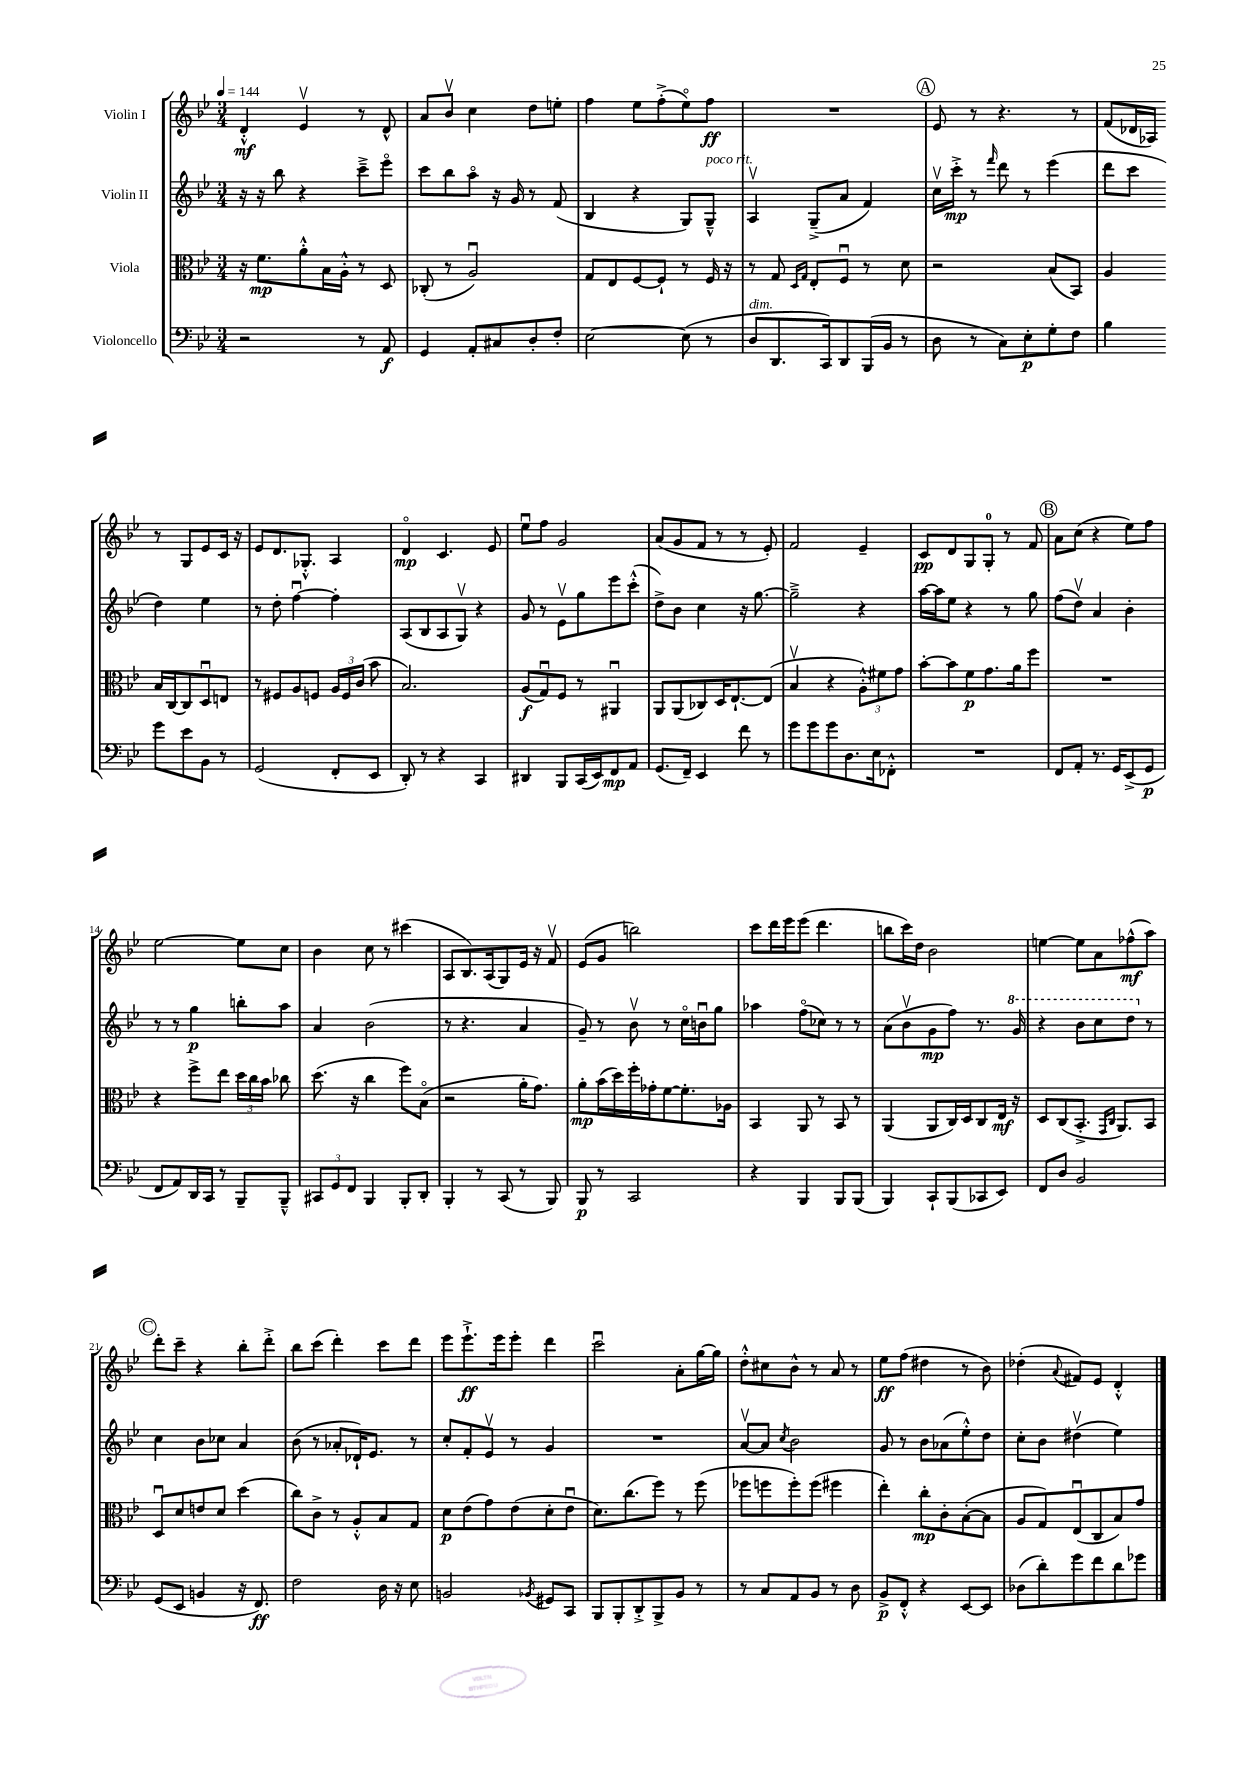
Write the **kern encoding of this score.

**kern	**dynam	**kern	**dynam	**kern	**dynam	**kern	**dynam
*part4	*part4	*part3	*part3	*part2	*part2	*part1	*part1
*staff4	*staff4	*staff3	*staff3	*staff2	*staff2	*staff1	*staff1
*I"Violoncello	*	*I"Viola	*	*I"Violin II	*	*I"Violin I	*
*clefF4	*	*clefC3	*	*clefG2	*	*clefG2	*
*k[b-e-]	*	*k[b-e-]	*	*k[b-e-]	*	*k[b-e-]	*
*M3/4	*	*M3/4	*	*M3/4	*	*M3/4	*
*MM144	*	*MM144	*	*MM144	*	*MM144	*
=1	=1	=1	=1	=1	=1	=1	=1
2r	.	16r	.	16r	.	4d'^^/	mf
.	.	8.f\L	mp	16r	.	.	.
.	.	.	.	8bb-\	.	.	.
.	.	8a'^^\	.	4r	.	4e-v/	.
.	.	16B-\L	.	.	.	.	.
.	.	16A'^^\JJ	.	.	.	.	.
8r	.	8r	.	8ccc~^\L	.	8r	.
8AA/	f	8D/	.	8eee-\J	.	8d^^/	.
=2	=2	=2	=2	=2	=2	=2	=2
4GG/	.	(8C-X'/	.	8ccc\L	.	8a/L	.
.	.	8r	.	8bb-\	.	8b-v/J	.
8AA'/L	.	2Au/)	.	8aa\J	.	4cc\	.
8C#X/	.	.	.	16r	.	.	.
.	.	.	.	16g/	.	.	.
8D'/	.	.	.	8r	.	8dd\L	.
8F'/J	.	.	.	(8f/	.	8een'\J	.
=3	=3	=3	=3	=3	=3	=3	=3
[2E-\	.	8G/L	.	4B-/	.	4ff\	.
.	.	8E-/	.	.	.	.	.
.	.	[8F/	.	4r	.	8ee-\L	.
.	.	8F`/J]	.	.	.	(8ff'^\	.
(8E-\]	.	8r	.	8G/L)	.	8ee-\)	.
!	!	!	!	!LO:TX:a:i:t=poco rit.	!	!	!
8r	.	16F/	.	8G~^^/J	.	8ff\J	ff
.	.	16r	.	.	.	.	.
=4	=4	=4	=4	=4	=4	=4	=4
!LO:TX:a:i:t=dim.	!	!	!	!	!	!	!
8D/L	.	8r	.	4Av/	.	2.r	.
8.DD/	.	8G/	.	.	.	.	.
.	.	16qqD/LL	.	.	.	.	.
.	.	16qqG/JJ	.	.	.	.	.
.	.	8E-'/L	.	(8G~^/L	.	.	.
16CC/k)	.	.	.	.	.	.	.
8DD/	.	8Fu/J	.	8a/J	.	.	.
(16BBB-/L	.	8r	.	4f/)	.	.	.
16BB-/JJ	.	.	.	.	.	.	.
8r	.	8d\	.	.	.	.	.
!!LO:REH:place=s1:t=A
=5	=5	=5	=5	=5	=5	=5	=5
8D\	.	2r	.	16ccv\LL	.	8e-/	.
.	.	.	.	16ccc'^\JJ	mp	.	.
8r	.	.	.	8r	.	8r	.
.	.	.	.	16qqfff/	.	.	.
8C\L)	.	.	.	8ddd\	.	4.r	.
8E-'\	p	.	.	8r	.	.	.
8G'\	.	(8B-/L	.	(4eee-\	.	.	.
8F\J	.	8BB-/J)	.	.	.	8r	.
=6	=6	=6	=6	=6	=6	=6	=6
4B-\	.	4A/	.	8ddd\L	.	(8f/L	.
.	.	.	.	8ccc\J	.	16d-X/L	.
.	.	.	.	.	.	16A-X/JJ)	.
8g\L	.	16B-/LL	.	4dd\)	.	8r	.
.	.	[16C/J	.	.	.	.	.
8e-\	.	8C/]	.	.	.	8G/L	.
8BB-\J	.	8Du/	.	4ee-\	.	8e-/	.
8r	.	8En/J	.	.	.	16c/Jk	.
.	.	.	.	.	.	16r	.
!!LO:LB:g=z
=7	=7	=7	=7	=7	=7	=7	=7
(2GG/	.	8r	.	8r	.	8e-/L	.
.	.	8F#X/L	.	8dd'\	.	8.d/	.
.	.	8A/	.	[4ffu\	.	.	.
.	.	.	.	.	.	8.G-X'^^/J	.
.	.	8Fn/J	.	.	.	.	.
8FF'/L	.	24A/LL	.	4ff'\]	.	4A/	.
.	.	24F/	.	.	.	.	.
.	.	(24c/JJ	.	.	.	.	.
8EE-/J	.	8b-\	.	.	.	.	.
=8	=8	=8	=8	=8	=8	=8	=8
8DD'/)	.	2.B-/)	.	(8A/L	.	4d/	mp
8r	.	.	.	8B-/	.	.	.
4r	.	.	.	8A/	.	4.c/	.
.	.	.	.	8Gv/J)	.	.	.
4CC/	.	.	.	4r	.	.	.
.	.	.	.	.	.	8e-/	.
=9	=9	=9	=9	=9	=9	=9	=9
4DD#X/	.	(8A/L	f	8g/	.	8ee-u\L	.
.	.	8Gu/)	.	8r	.	8ff\J	.
8BBB-/L	.	8F/J	.	8e-v\L	.	2g/	.
(16CC/L	.	8r	.	8gg\	.	.	.
16EE-/J)	.	.	.	.	.	.	.
8FF/	mp	4AA#Xu/	.	8eee-\	.	.	.
8AA/J	.	.	.	(8ccc'^^\J	.	.	.
=10	=10	=10	=10	=10	=10	=10	=10
(8.GG/L	.	8AA/L	.	8dd^\L)	.	(8a/L	.
.	.	(8AA/	.	8b-\J	.	8g/	.
16FF~/Jk)	.	.	.	.	.	.	.
4EE-/	.	8C-X/)	.	4cc\	.	8f/J	.
.	.	16D/K	.	.	.	8r	.
.	.	[8.E-`/	.	.	.	.	.
8f\	.	.	.	16r	.	8r	.
.	.	.	.	[8.gg\	.	.	.
8r	.	(8E-/J]	.	.	.	8e-'/)	.
=11	=11	=11	=11	=11	=11	=11	=11
8g\L	.	4B-v/	.	2gg~^\]	.	2f/	.
8g\	.	.	.	.	.	.	.
8g\	.	4r	.	.	.	.	.
8.D\	.	.	.	.	.	.	.
.	.	12A'^^\L)	.	4r	.	4e-~/	.
16E-\k	.	.	.	.	.	.	.
.	.	12f#X\	.	.	.	.	.
8FF-X'^^\J	.	.	.	.	.	.	.
.	.	12g\J	.	.	.	.	.
=12	=12	=12	=12	=12	=12	=12	=12
2.r	.	[8b-'\L	.	[16aa\LL	.	8c/L	pp
.	.	.	.	16aa\J]	.	.	.
.	.	8b-\]	.	8ee-\J	.	8d/	.
.	.	8f\	p	4r	.	8G/	.
.	.	8.g\	.	.	.	8G'/J	.
.	.	.	.	8r	.	8r	.
.	.	16a\k	.	.	.	.	.
.	.	8ff\J	.	8gg\	.	8f/	.
!!LO:REH:place=s1:t=B
=13	=13	=13	=13	=13	=13	=13	=13
8FF/L	.	2.r	.	(8ff\L	.	8a\L	.
8AA'/J	.	.	.	8ddv\J)	.	(8cc\J	.
8.r	.	.	.	4a/	.	4r	.
16GG/KL	.	.	.	.	.	.	.
(8EE-^/	.	.	.	4b-'\	.	8ee-\L)	.
8GG/J	p	.	.	.	.	8ff\J	.
!!LO:LB:g=z
=14	=14	=14	=14	=14	=14	=14	=14
8FF/L	.	4r	.	8r	.	[2ee-\	.
8AA/)	.	.	.	8r	.	.	.
16DD/L	.	8ff^\L	.	4gg\	p	.	.
16CC/JJ	.	.	.	.	.	.	.
8r	.	8ee-\J	.	.	.	.	.
8BBB-~/L	.	24dd\LL	.	8bbn'\L	.	8ee-\L]	.
.	.	24cc\	.	.	.	.	.
.	.	24b-\JJ	.	.	.	.	.
8BBB-~^^/J	.	8cc-X\	.	8aa\J	.	8cc\J	.
=15	=15	=15	=15	=15	=15	=15	=15
12CC#X/L	.	(8.dd\	.	4a/	.	4b-\	.
12GG/	.	.	.	.	.	.	.
12FF/J	.	.	.	.	.	.	.
.	.	16r	.	.	.	.	.
4BBB-/	.	4cc\	.	(2b-\	.	8cc\	.
.	.	.	.	.	.	8r	.
8BBB-'/L	.	8ff\L)	.	.	.	(4ccc#X\	.
8DD'/J	.	(8B-\J	.	.	.	.	.
=16	=16	=16	=16	=16	=16	=16	=16
4BBB-'/	.	2r	.	8r	.	8A/L	.
.	.	.	.	4.r	.	8.B-/)	.
8r	.	.	.	.	.	.	.
.	.	.	.	.	.	(16A/k	.
(8CC/	.	.	.	.	.	8G/)	.
8r	.	16a'\KL	.	4a/	.	16e-/Jk	.
.	.	8.g\J)	.	.	.	16r	.
8BBB-/)	.	.	.	.	.	8fv/	.
=17	=17	=17	=17	=17	=17	=17	=17
8BBB-/	p	8a'\L	mp	8g~/)	.	(8e-/L	.
8r	.	(16b-\L	.	8r	.	8g/J	.
.	.	16dd\)	.	.	.	.	.
2CC/	.	16ff'\	.	8b-v\	.	2bbn\)	.
.	.	16g-X'\J	.	.	.	.	.
.	.	[8f\	.	8r	.	.	.
.	.	8.f'\]	.	16cc\LL	.	.	.
.	.	.	.	16bnu\J	.	.	.
.	.	.	.	8gg\J	.	.	.
.	.	16A-X\Jk	.	.	.	.	.
=18	=18	=18	=18	=18	=18	=18	=18
4r	.	4BB-/	.	4aa-X\	.	8ccc\L	.
.	.	.	.	.	.	16ddd\L	.
.	.	.	.	.	.	16eee-\J	.
4BBB-/	.	8AA/	.	(8ff\L	.	(8eee-\J	.
.	.	8r	.	8cc-X\J)	.	4.ddd\	.
8BBB-/L	.	8BB-/	.	8r	.	.	.
(8BBB-/J	.	8r	.	8r	.	.	.
=19	=19	=19	=19	=19	=19	=19	=19
4BBB-/)	.	(4AA/	.	(8a\L	.	8bbn\L	.
.	.	.	.	8b-v\	.	16ccc\L)	.
.	.	.	.	.	.	16dd\JJ	.
8CC`/L	.	8AA/L	.	8g\	mp	2b-\	.
(8BBB-/	.	16C/L)	.	8ff\J)	.	.	.
.	.	16D/J	.	.	.	.	.
8CC-X/	.	8C/	.	8.r	.	.	.
8EE-/J)	.	16E-/Jk	mf	.	.	.	.
*	*	*	*	*8va	*	*	*
.	.	16r	.	16gg/	.	.	.
=20	=20	=20	=20	=20	=20	=20	=20
8FF/L	.	8D/L	.	4r	.	[4een\	.
8D/J	.	(8C/	.	.	.	.	.
2BB-/	.	8.BB-'^/J	.	8bb-\L	.	8ee\L]	.
.	.	.	.	8ccc\	.	8a\	.
.	.	16qqGG/LL	.	.	.	.	.
.	.	16qqC/JJ	.	.	.	.	.
.	.	8.AA/L)	.	.	.	.	.
.	.	.	.	8ddd\J	.	(8ff-X^^\	mf
*	*	*	*	*X8va	*	*	*
.	.	8BB-/J	.	8r	.	8aa\J)	.
!!LO:LB:g=z
!!LO:REH:place=s1:t=C
=21	=21	=21	=21	=21	=21	=21	=21
(8GG/L	.	8Du/L	.	4cc\	.	8ddd'\L	.
8EE-/J	.	8d/	.	.	.	8ccc~\J	.
4BBn/	.	8en/	.	8b-\L	.	4r	.
.	.	8d/J	.	8cc-X\J	.	.	.
16r	.	(4dd\	.	4a/	.	8bb-'\L	.
8.FF/)	ff	.	.	.	.	.	.
.	.	.	.	.	.	8ddd'^\J	.
=22	=22	=22	=22	=22	=22	=22	=22
2F\	.	8cc\L)	.	(8b-\	.	8bb-\L	.
.	.	8c^\J	.	8r	.	(8ccc\J	.
.	.	8r	.	8a-X'/L	.	4ddd'\)	.
.	.	8A'^^/L	.	16d-X`/K)	.	.	.
.	.	.	.	8.e-/J	.	.	.
16D\	.	8B-/	.	.	.	8ccc\L	.
16r	.	.	.	.	.	.	.
8E-\	.	8G/J	.	8r	.	8ddd\J	.
=23	=23	=23	=23	=23	=23	=23	=23
2BBn/	.	8d\L	p	8cc'/L	.	8eee-\L	.
.	.	(8e-\	.	8f'/	.	8.eee-`^\	ff
.	.	8g\)	.	8e-v/J	.	.	.
.	.	.	.	.	.	16eee-\k	.
.	.	(8e-\	.	8r	.	8eee-'\J	.
8qBB-X/	.	.	.	.	.	.	.
8GG#X/L	.	8d'\	.	4g/	.	4ddd\	.
8CC/J	.	8e-u\J	.	.	.	.	.
=24	=24	=24	=24	=24	=24	=24	=24
8BBB-/L	.	8.d\L)	.	2.r	.	2cccu\	.
8BBB-'/	.	.	.	.	.	.	.
.	.	(8.cc\	.	.	.	.	.
8DD'^/	.	.	.	.	.	.	.
8BBB-^/	.	8ff\J)	.	.	.	.	.
8BB-/J	.	8r	.	.	.	8a'\L	.
8r	.	(8ff\	.	.	.	[16gg\L	.
.	.	.	.	.	.	16gg\JJ]	.
=25	=25	=25	=25	=25	=25	=25	=25
8r	.	8ff-X\L	.	[8av/L	.	8dd'^^\L	.
8C/L	.	8ffn\	.	8a/J]	.	8cc#X\	.
.	.	.	.	8qcc/	.	.	.
8AA/	.	8ff'\)	.	2b-\	.	8b-^^\J	.
8BB-/J	.	(8ff\J	.	.	.	8r	.
8r	.	4ff#X\	.	.	.	8a/	.
8D\	.	.	.	.	.	8r	.
=26	=26	=26	=26	=26	=26	=26	=26
8BB-^/L	p	4ee-'\)	.	8g/	.	8ee-\L	ff
8FF'^^/J	.	.	.	8r	.	(8ff\J	.
4r	.	8cc'\L	mp	8b-\L	.	4dd#X\	.
.	.	8c'\	.	(8a-X\	.	.	.
[8EE-/L	.	([8B-'\	.	8ee-'^^\)	.	8r	.
8EE-/J]	.	8B-\J]	.	8dd\J	.	8b-\)	.
=27	=27	=27	=27	=27	=27	=27	=27
(8D-X\L	.	8A/L	.	8cc'\L	.	(4dd-X'\	.
8d'\)	.	8G/)	.	8b-\J	.	.	.
.	.	.	.	.	.	8qqa/	.
8g\	.	(8E-u/	.	(4dd#Xv\	.	8f#X/L)	.
8f\	.	8C/	.	.	.	8e-/J	.
8d\	.	8B-/)	.	4ee-\)	.	4d'^^/	.
8g-X\J	.	8g/J	.	.	.	.	.
==	==	==	==	==	==	==	==
*-	*-	*-	*-	*-	*-	*-	*-
